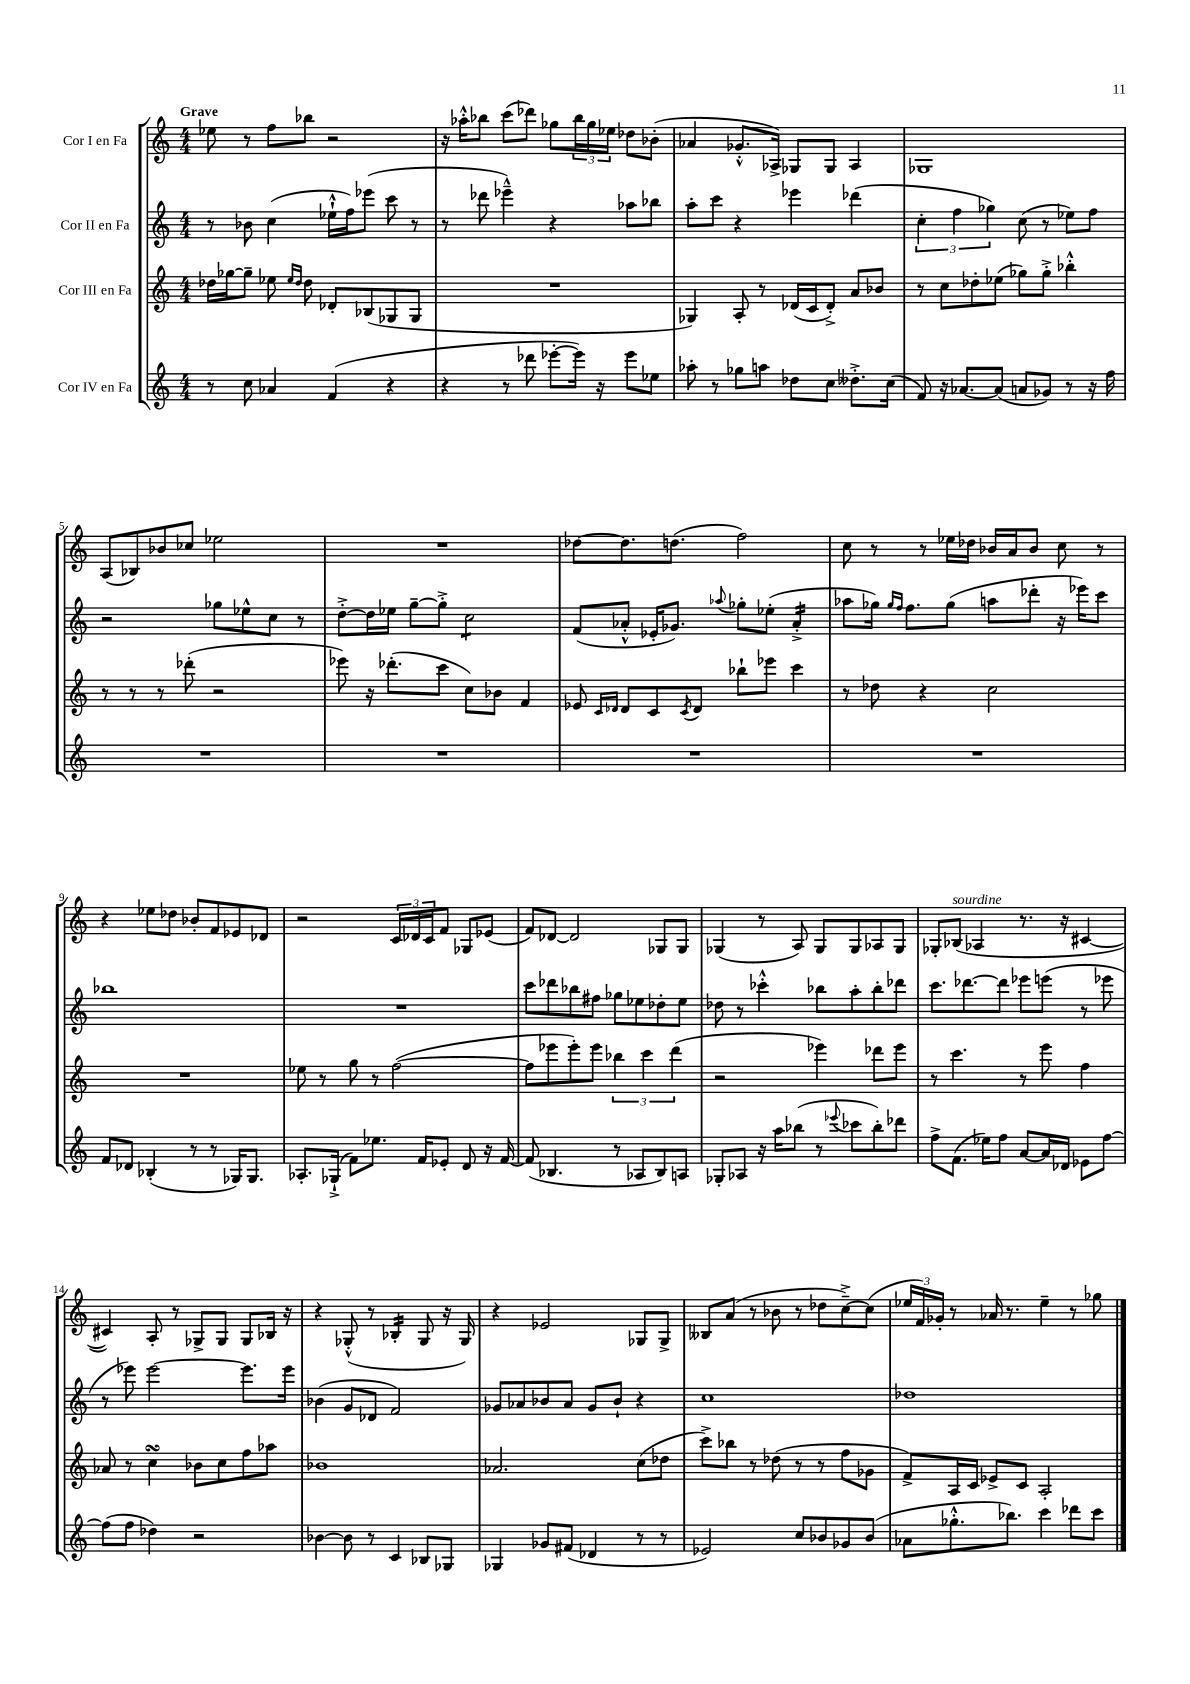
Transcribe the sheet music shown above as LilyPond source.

<<
\new StaffGroup <<
\new Staff = "s0" \with { instrumentName = "Cor I en Fa" } {
    \clef treble \key c \major \numericTimeSignature \time 4/4 \tempo "Grave"
    ees''8 r8 f''8 bes''8 r2 |
    r16 aes''16-.-^ bes''8 c'''8( des'''8) ges''8 \tuplet 3/2 { bes''16 ges''16 ees''16 } des''8 bes'8-.( |
    aes'4 ges'8.-.-^ aes16->) ges8 ges8 aes4 |
    ges1 |
    a8( bes8) bes'8 ces''8 ees''2 |
    R1 |
    des''8~ des''8. d''8.( f''2) |
    c''8 r8 r8 ees''16 des''16 bes'16 a'16 bes'8 c''8 r8 |
    r4 ees''8 des''8 bes'8-. f'8 ees'8 des'8 |
    r2 \tuplet 3/2 { c'16 des'16 c'16 } f'8 ges8 ees'8( |
    f'8) des'8~ des'2 ges8 ges8 |
    ges4( r8 a8) ges8 ges8 aes8 ges8 |
    ges8-. bes8^\markup { \italic "sourdine" }( aes4 r8. r16 cis'4~ |
    cis'4) a8-. r8 ges8-> ges8 ges8 bes16 r16 |
    r4 ges8-.-^( r8 bes4:16-. ges8 r16 ges16) |
    r4 ees'2 ges8 ges8-> |
    beses8 a'8( r8 bes'8 r8 des''8 c''8~--->) c''8( |
    \tuplet 3/2 { ees''16 f'16) ges'16-. } r8 aes'16 r8. ees''4-- r8 ges''8 \bar "|." |
}
\new Staff = "s1" \with { instrumentName = "Cor II en Fa" } {
    \clef treble \key c \major \numericTimeSignature \time 4/4
    r8 bes'8 c''4( ees''16-!-^ f''16) ees'''8( c'''8 r8 |
    r8 des'''8 ees'''4---^) r4 aes''8 bes''8 |
    a''8-. c'''8 r4 ees'''4 des'''4( |
    \tuplet 3/2 { c''4-. f''4 ges''4) } c''8( r8 ees''8) f''8 |
    r2 ges''8 ees''8-^ c''8 r8 |
    d''8~-.-> d''16 ees''16 g''8~-- g''8-.-> c''2:8 |
    f'8( aes'8-.-^ ees'16-. ges'8.) \appoggiatura { aes''8 } ges''8-. ees''8-.( aes'4:16-.-> |
    aes''8 ges''16) \grace { ges''16 f''16 } f''8. ges''8( a''8 des'''8-. r16 ees'''16) c'''8 |
    bes''1 |
    R1 |
    c'''8 des'''8 bes''8 fis''8 ges''8 ees''8 des''8-. ees''8 |
    des''8 r8 ces'''4-.-^ bes''8 a''8-. bes''8-. des'''8 |
    c'''8. des'''8.~ des'''8 ees'''8 e'''8( r8 ees'''8 |
    r8 ees'''8) ees'''2~ ees'''8. ees'''16 |
    bes'4( g'8 des'8 f'2) |
    ges'8 aes'8 bes'8 aes'8 ges'8 bes'8-! r4 |
    c''1 |
    des''1 \bar "|." |
}
\new Staff = "s2" \with { instrumentName = "Cor III en Fa" } {
    \clef treble \key c \major \numericTimeSignature \time 4/4
    des''16 ges''16~ ges''8-- ees''8 \grace { ees''16 des''16 } des''8 des'8-. bes8( ges8 ges8 |
    R1 |
    ges4) a8-. r8 des'16( c'16 des'8-.->) a'8 bes'8 |
    r8 c''8 des''8-. ees''8( ges''8) ges''8-.-> bes''4-.-^ |
    r8 r8 r8 des'''8-.( r2 |
    ees'''8) r16 des'''8.-.( c'''8 c''8) bes'8 f'4 |
    ees'8 \grace { c'16 des'16 } des'8 c'8 \acciaccatura { c'8 } des'8 bes''8-! ees'''8 c'''4 |
    r8 des''8 r4 c''2 |
    R1 |
    ees''8 r8 g''8 r8 f''2~( |
    f''8 ees'''8 ees'''8-.) ees'''8 \tuplet 3/2 { bes''4 c'''4 d'''4( } |
    r2 ees'''4) des'''8 ees'''8 |
    r8 c'''4. r8 e'''8 f''4 |
    aes'8 r8 c''4\turn bes'8 c''8 f''8 aes''8 |
    bes'1 |
    aes'2. c''8( des''8 |
    c'''8->) bes''8 r8 des''8( r8 r8 f''8 ges'8 |
    f'8->) a16 c'16 ees'8-> c'8 a2-. \bar "|." |
}
\new Staff = "s3" \with { instrumentName = "Cor IV en Fa" } {
    \clef treble \key c \major \numericTimeSignature \time 4/4
    r8 c''8 aes'4 f'4( r4 |
    r4 r8 des'''8 ees'''8~-. ees'''16) r16 ees'''8 ees''8 |
    aes''8-. r8 ges''8 a''8 des''8 c''8 deses''8.-.-> c''16( |
    f'8) r16 aes'8.~ aes'8( a'8 ges'8) r8 r16 f''16 |
    R1 |
    R1 |
    R1 |
    R1 |
    f'8 des'8 bes4-.( r8 r8 ges16) ges8. |
    aes8.-. ges16-!->( f'8) ees''8. f'16 ees'8-. d'8 r16 f'16~ |
    f'8( bes4. r8 aes8 bes8) a8 |
    ges8-. aes8 r16 a''16 bes''8( r8 \appoggiatura { ees'''8 } ces'''8 bes''8-.) des'''8 |
    f''8-> f'8.( ees''16) f''8 a'8~ a'16 des'16 ees'8 f''8~ |
    f''8( f''8 des''4) r2 |
    bes'4~ bes'8 r8 c'4 bes8 ges8 |
    ges4 ges'8 fis'8( des'4 r8 r8 |
    ees'2) c''8 bes'8 ges'8 bes'8( |
    aes'8 ges''8.-.-^ bes''8.) c'''4 des'''8 c'''8 \bar "|." |
}
>>
>>
